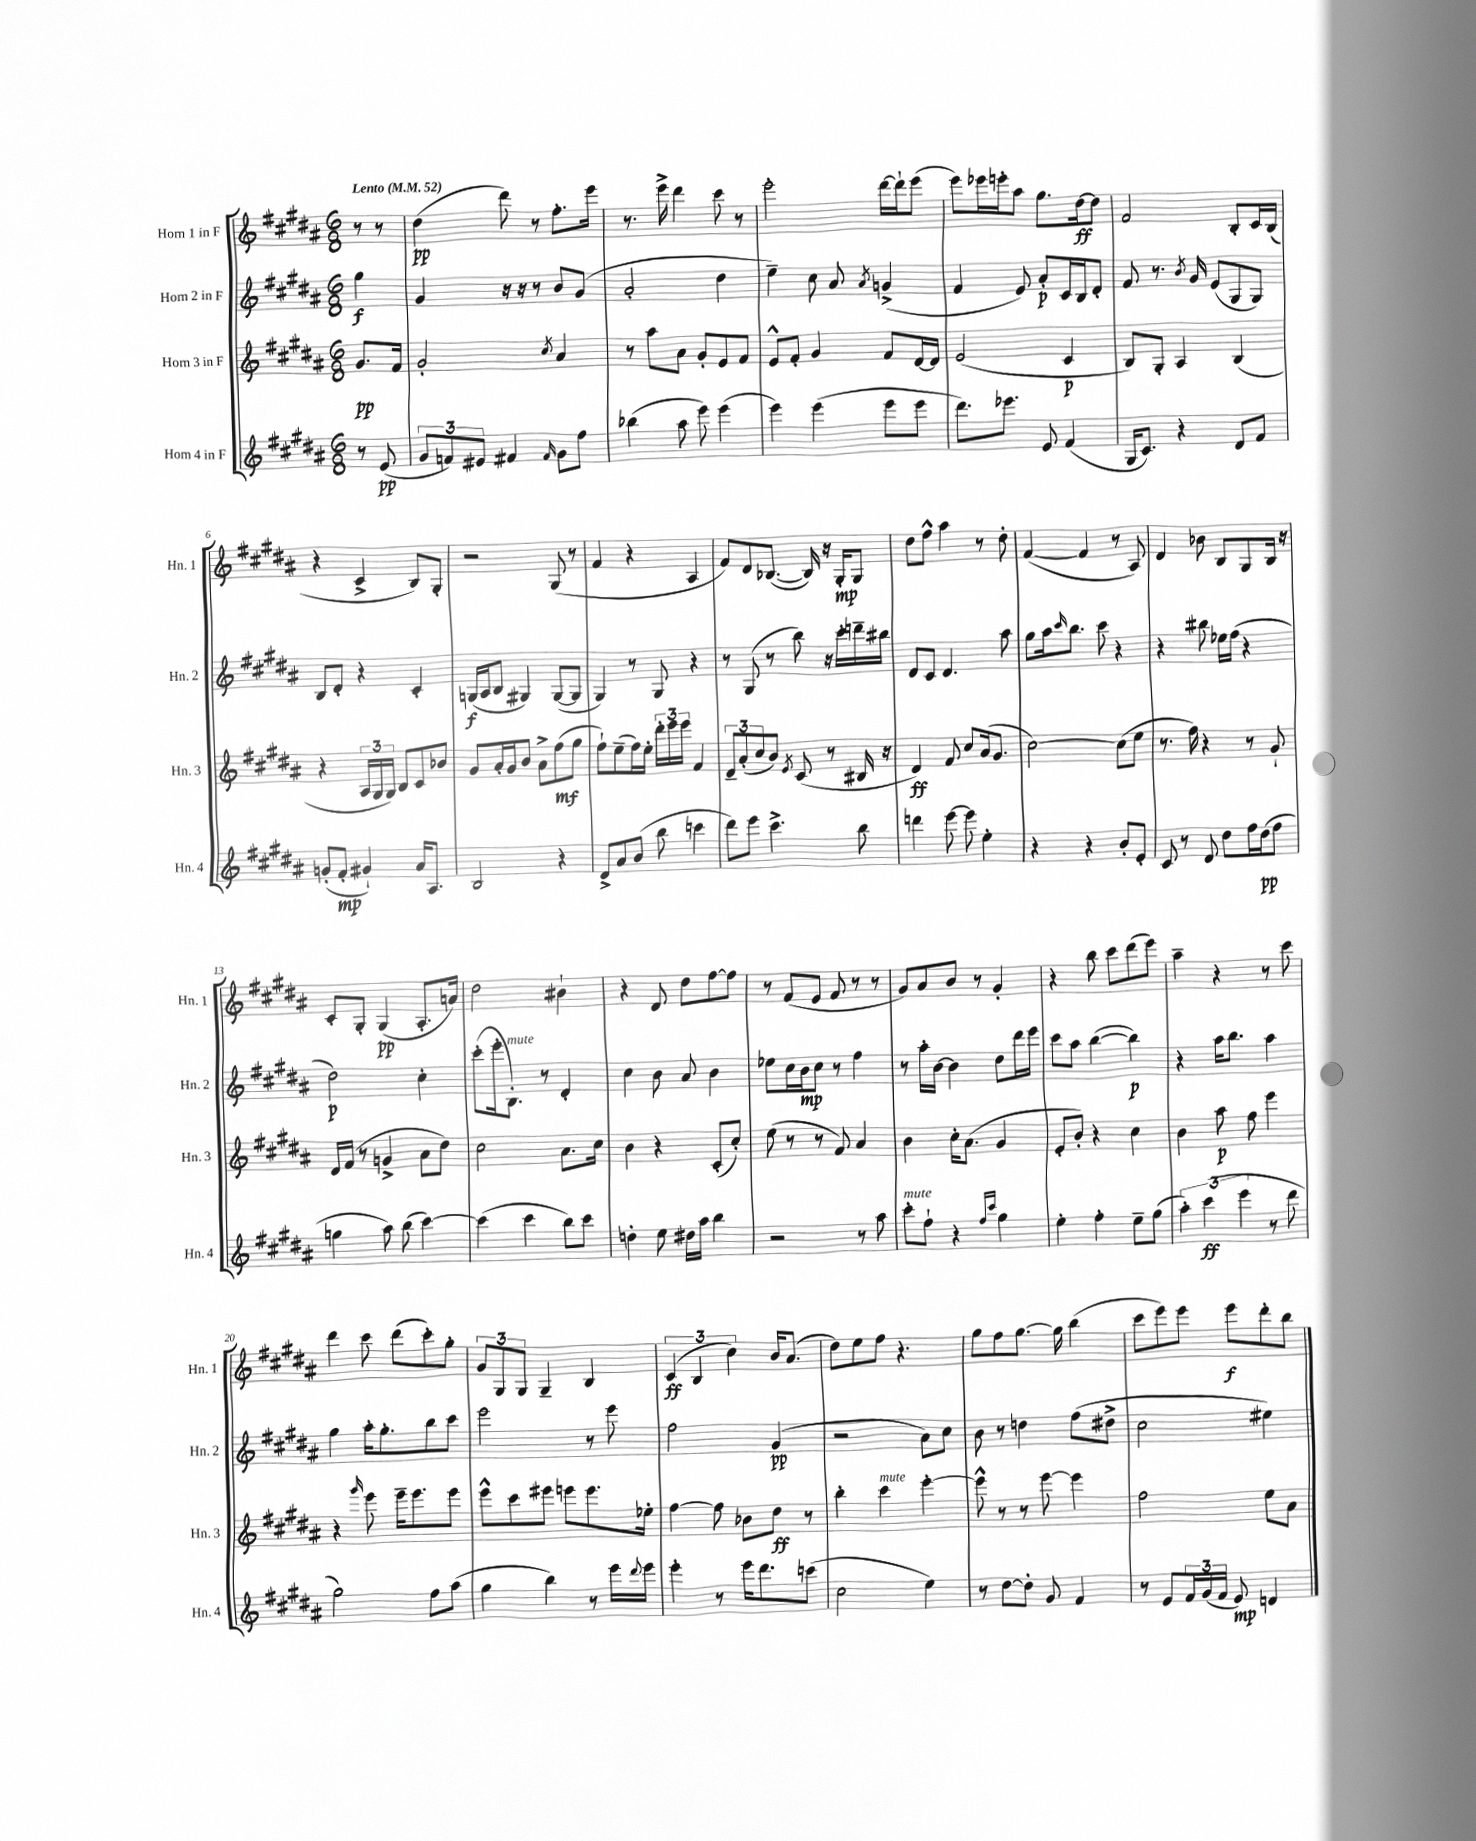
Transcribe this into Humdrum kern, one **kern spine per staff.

**kern	**dynam	**kern	**dynam	**kern	**dynam	**kern	**dynam
*part4	*part4	*part3	*part3	*part2	*part2	*part1	*part1
*staff4	*staff4	*staff3	*staff3	*staff2	*staff2	*staff1	*staff1
*I"Horn 4 in F	*	*I"Horn 3 in F	*	*I"Horn 2 in F	*	*I"Horn 1 in F	*
*I'Hn. 4	*	*I'Hn. 3	*	*I'Hn. 2	*	*I'Hn. 1	*
*clefG2	*	*clefG2	*	*clefG2	*	*clefG2	*
*k[f#c#g#d#a#]	*	*k[f#c#g#d#a#]	*	*k[f#c#g#d#a#]	*	*k[f#c#g#d#a#]	*
*M6/8	*	*M6/8	*	*M6/8	*	*M6/8	*
*MM52	*	*MM52	*	*MM52	*	*MM52	*
=	=	=	=	=	=	=	=
!	!	!	!	!	!	!LO:TX:a:B:t=Lento	!
8r	.	8.g#/L	pp	4gg#\	f	8r	.
(8e/	pp	.	.	.	.	8r	.
.	.	16f#/Jk	.	.	.	.	.
=1	=1	=1	=1	=1	=1	=1	=1
12g#/L	.	2g#'/	.	4g#/	.	(4dd#\	pp
12fn/)	.	.	.	.	.	.	.
12e#X/J	.	.	.	.	.	.	.
4f#X/	.	.	.	16r	.	8ddd#\)	.
.	.	.	.	16r	.	.	.
.	.	.	.	8r	.	8r	.
16qqf#/	.	8qcc#/	.	.	.	.	.
8g#\L	.	4a#/	.	8b/L	.	8.ff#'\L	.
8ff#\J	.	.	.	(8g#/J	.	.	.
.	.	.	.	.	.	16eee\Jk	.
=2	=2	=2	=2	=2	=2	=2	=2
(4bb-X\	.	8r	.	2a#'/	.	8.r	.
.	.	8aa#\L	.	.	.	.	.
.	.	.	.	.	.	16eee^\	.
8aa#\	.	8a#\J	.	.	.	4ddd#\	.
8eee\)	.	8g#'/L	.	.	.	.	.
(4eee\	.	8e/	.	4dd#\	.	8ccc#\	.
.	.	8f#/J	.	.	.	8r	.
=3	=3	=3	=3	=3	=3	=3	=3
4eee\)	.	8e^^/L	.	4ee~\)	.	2eee'\	.
.	.	8f#'/J	.	.	.	.	.
(4eee\	.	4g#/	.	8cc#\	.	.	.
.	.	.	.	8a#/	.	.	.
.	.	.	.	8qa#/	.	.	.
8eee\L	.	8f#/L	.	(4gn^/	.	[16ddd#\LL	.
.	.	.	.	.	.	16ddd#`\J]	.
8eee\J	.	[16d#/L	.	.	.	(8eee\J	.
.	.	16d#/JJ]	.	.	.	.	.
=4	=4	=4	=4	=4	=4	=4	=4
8.ddd#\L)	.	(2e/	.	4f#/	.	8eee\L)	.
.	.	.	.	.	.	16eee-X\L	.
8.eee-X\J	.	.	.	.	.	16eeen'\J	.
.	.	.	.	8e/)	.	8aa#\J	.
8e/	.	.	.	8a#'/L	p	8.gg#\L	.
(4f#/	.	4c#/	p	16c#/L	.	.	.
.	.	.	.	16B/J	.	[16dd#\k	ff
.	.	.	.	8d#'/J	.	8dd#\J]	.
=5	=5	=5	=5	=5	=5	=5	=5
16G#/KL	.	8B/L)	.	8f#/	.	2f#/	.
8.c#/J)	.	.	.	.	.	.	.
.	.	8G#'/J	.	8.r	.	.	.
4r	.	4A#/	.	.	.	.	.
.	.	.	.	8qb/	.	.	.
.	.	.	.	16g#/	.	.	.
.	.	.	.	(8e/L	.	.	.
8d#/L	.	(4B/	.	8G#/	.	8B'/L	.
8f#/J	.	.	.	8G#/J)	.	16c#/L	.
.	.	.	.	.	.	(16B/JJ	.
!!LO:LB:g=z
=6	=6	=6	=6	=6	=6	=6	=6
(8gn'/L	.	4r	.	8B/L	.	4r	.
8f#'/J	mp	.	.	8d#'/J	.	.	.
4g#X`/)	.	24A#/LL	.	4r	.	4c#^/	.
.	.	24G#/	.	.	.	.	.
.	.	24G#/JJ)	.	.	.	.	.
.	.	8B/L	.	.	.	.	.
16a#/KL	.	8c#/	.	4c#'/	.	8B/L)	.
8.A#/J	.	.	.	.	.	.	.
.	.	8b-X/J	.	.	.	8G#'/J	.
=7	=7	=7	=7	=7	=7	=7	=7
2B/	.	8g#/L	.	(16Gn/LL	f	2r	.
.	.	.	.	16A#/J	.	.	.
.	.	16a#'/L	.	8B/J	.	.	.
.	.	16g#/J	.	.	.	.	.
.	.	8b/J	.	4G#X/)	.	.	.
.	.	8a#^\L	.	.	.	.	.
4r	.	(8ff#\	mf	([8G#/L	.	(8G#/	.
.	.	8gg#\J	.	8G#/J]	.	8r	.
=8	=8	=8	=8	=8	=8	=8	=8
8d#^/L	.	8ff#`\L)	.	4G#/)	.	4f#/	.
8a#/	.	(8ee~\	.	.	.	.	.
(8b/J	.	16ff#\L)	.	8r	.	4r	.
.	.	16ee'\JJ	.	.	.	.	.
8bb\	.	24ddd#'\LL	.	8G#/	.	.	.
.	.	24eee\	.	.	.	.	.
.	.	24eee\JJ	.	.	.	.	.
4cccn\	.	4f#/	.	4r	.	4A#/	.
=9	=9	=9	=9	=9	=9	=9	=9
8ddd#\L)	.	12d#~/L	.	8r	.	8f#/L)	.
.	.	(12a#'/	.	.	.	.	.
8eee\J	.	.	.	(8G#/	.	8d#/	.
.	.	12cc#/	.	.	.	.	.
4.ccc#^\	.	8b/J)	.	8r	.	([8.B-X/J	.
.	.	8qe/	.	.	.	.	.
.	.	(8c#/	.	8bb\)	.	.	.
.	.	.	.	.	.	16B-/])	.
.	.	8r	.	16r	.	16r	.
.	.	.	.	16ccc#'\LL	.	16G#'/KL	mp
8bb\	.	16B#X/	.	16dddn~\	.	8G#/J	.
.	.	16r	.	16bb#X\JJ	.	.	.
=10	=10	=10	=10	=10	=10	=10	=10
4dddn\	.	4d#/)	ff	8d#/L	.	8dd#\L	.
.	.	.	.	8c#/J	.	8ff#^^\J	.
[8eee\	.	8f#/	.	4.d#/	.	4aa#\	.
8eee\]	.	8cc#/L	.	.	.	.	.
4ee'\	.	(16a#/k	.	.	.	8r	.
.	.	8.g#/J	.	.	.	.	.
.	.	.	.	8aa#\	.	8dd#'\	.
=11	=11	=11	=11	=11	=11	=11	=11
4r	.	[2cc#\)	.	8gg#\L	.	([4f#/	.
.	.	.	.	16aa#\k	.	.	.
.	.	.	.	16qqccc#/	.	.	.
.	.	.	.	8.bb\J	.	.	.
4r	.	.	.	.	.	4f#/]	.
.	.	.	.	8ccc#\	.	.	.
8b'/L	.	(8cc#\L]	.	4r	.	8r	.
8e'/J	.	8ee\J	.	.	.	8A#/)	.
=12	=12	=12	=12	=12	=12	=12	=12
8c#/	.	8.r	.	4r	.	4d#/	.
8r	.	.	.	.	.	.	.
.	.	16ff#\)	.	.	.	.	.
8d#/	.	4r	.	8bb#X\	.	8b-X\	.
8dd#\L	.	.	.	16ee-X\LL	.	8B/L	.
.	.	.	.	(16ff#\JJ	.	.	.
16ff#\L	.	8r	.	4r	.	8G#/	.
(16dd#\J	pp	.	.	.	.	.	.
8ff#\J	.	8g#`/	.	.	.	16B/Jk	.
.	.	.	.	.	.	16r	.
!!LO:LB:g=z
=13	=13	=13	=13	=13	=13	=13	=13
4ggn\	.	16d#/LL	.	2dd#\)	p	8c#'/L	.
.	.	(16f#/JJ	.	.	.	.	.
.	.	8r	.	.	.	8G#'/J	.
8aa#\)	.	4gn^/	.	.	.	(4G#/	pp
(8bb\	.	.	.	.	.	.	.
[4ccc#\)	.	8a#\L	.	4cc#'\	.	8.A#'/L	.
.	.	8dd#\J)	.	.	.	.	.
.	.	.	.	.	.	16an/Jk)	.
=14	=14	=14	=14	=14	=14	=14	=14
(4ccc#\]	.	2cc#\	.	(8ccc#'\L	.	2dd#\	.
.	.	.	.	16eee'\k	.	.	.
!	!	!	!	!LO:TX:a:i:t=mute	!	!	!
.	.	.	.	8.B'\J)	.	.	.
4ccc#\	.	.	.	.	.	.	.
.	.	.	.	8r	.	.	.
8bb\L)	.	8.a#\L	.	4d#'/	.	4b#X`\	.
8ccc#\J	.	.	.	.	.	.	.
.	.	16cc#\Jk	.	.	.	.	.
=15	=15	=15	=15	=15	=15	=15	=15
4ddn'\	.	4b\	.	4cc#\	.	4r	.
8ee\	.	4r	.	8b\	.	8d#/	.
16dd#X\LL	.	.	.	8a#/	.	8dd#\L	.
16aa#\JJ	.	.	.	.	.	.	.
4bb\	.	(8c#'/L	.	4b\	.	[8ff#\	.
.	.	8cc#'/J)	.	.	.	8ff#\J]	.
=16	=16	=16	=16	=16	=16	=16	=16
2r	.	(8ee\	.	8ee-X\L	.	8r	.
.	.	8r	.	16cc#\L	.	(8f#/L	.
.	.	.	.	16b\J	mp	.	.
.	.	8r	.	8cc#\J	.	8e/J	.
.	.	8f#/)	.	8r	.	8f#/	.
8r	.	4a#/	.	4ff#\	.	8r	.
8aa#\	.	.	.	.	.	8r	.
=17	=17	=17	=17	=17	=17	=17	=17
!LO:TX:a:i:t=mute	!	!	!	!	!	!	!
8ccc#'\L	.	4b\	.	8r	.	8g#/L)	.
8ff#`\J	.	.	.	16aa#'\LL	.	8a#/	.
.	.	.	.	[16b\JJ	.	.	.
4r	.	16cc#'\KL	.	4b\]	.	8b/J	.
.	.	(8.a#\J	.	.	.	.	.
.	.	.	.	.	.	8r	.
16qqff#/LL	.	.	.	.	.	.	.
16qqccc#/JJ	.	.	.	.	.	.	.
4gg#\	.	4g#/	.	8dd#\L	.	4g#'/	.
.	.	.	.	16ddd#\L	.	.	.
.	.	.	.	16eee\JJ	.	.	.
=18	=18	=18	=18	=18	=18	=18	=18
4ee'\	.	8e'/L	.	8ccc#\L	.	4r	.
.	.	8b'/J)	.	8aa#\J	.	.	.
4ff#'\	.	4r	.	([4bb\	.	8bb\	.
.	.	.	.	.	.	8ccc#\L	.
8ee~\L	.	4cc#\	.	4bb\])	p	(8ddd#\	.
(8gg#\J	.	.	.	.	.	8eee\J)	.
=19	=19	=19	=19	=19	=19	=19	=19
6aa#'\)	.	4b\	.	4r	.	4aa#~\	.
(6ccc#\	ff	.	.	.	.	.	.
.	.	8aa#\	p	16aa#\KL	.	4r	.
.	.	.	.	8.bb\J	.	.	.
6eee\	.	.	.	.	.	.	.
.	.	8ff#\	.	.	.	.	.
8r	.	4eee\	.	4aa#\	.	8r	.
8ddd#\	.	.	.	.	.	8ccc#\	.
!!LO:LB:g=z
=20	=20	=20	=20	=20	=20	=20	=20
2gg#\)	.	4r	.	4gg#\	.	4ddd#\	.
.	.	16qqggg#/	.	.	.	.	.
.	.	8eee\	.	16aa#'\KL	.	8ccc#\	.
.	.	.	.	8.gg#'\	.	.	.
.	.	16eee~\KL	.	.	.	(8ddd#\L	.
.	.	8.eee\	.	.	.	.	.
8ff#\L	.	.	.	8bb\	.	8ccc#'\)	.
(8aa#\J	.	8eee\J	.	8ccc#\J	.	8gg#'\J	.
=21	=21	=21	=21	=21	=21	=21	=21
4gg#\	.	8eee^^\L	.	2eee\	.	12g#/L	.
.	.	.	.	.	.	12G#/	.
.	.	8ccc#\	.	.	.	.	.
.	.	.	.	.	.	12G#/J	.
4bb\)	.	8eee#X\J	.	.	.	4G#~/	.
.	.	8eeen\L	.	.	.	.	.
8r	.	8.eee\	.	8r	.	4B/	.
16eee\LL	.	.	.	8eee\	.	.	.
8qqddd#/	.	.	.	.	.	.	.
16eee\JJ	.	16ee-X'\Jk	.	.	.	.	.
=22	=22	=22	=22	=22	=22	=22	=22
4eee'\	.	[4ff#\	.	2ff#\	.	(6c#/	ff
.	.	.	.	.	.	6B/	.
8r	.	8ff#\]	.	.	.	.	.
.	.	.	.	.	.	6cc#\)	.
16eee\KL	.	8b-X\L	.	.	.	.	.
8.ddd#\	.	.	.	.	.	.	.
.	.	8dd#\J	ff	(4g#/	pp	16b/KL	.
.	.	.	.	.	.	(8.a#/J	.
(8cccn\J	.	8r	.	.	.	.	.
=23	=23	=23	=23	=23	=23	=23	=23
2cc#\	.	4bb'\	.	2r	.	8dd#\L)	.
.	.	.	.	.	.	8ee\	.
!	!	!LO:TX:a:i:t=mute	!	!	!	!	!
.	.	4ccc#\	.	.	.	8ff#\J	.
.	.	.	.	.	.	4.r	.
4ee\)	.	[4eee'\	.	8a#\L)	.	.	.
.	.	.	.	8cc#\J	.	.	.
=24	=24	=24	=24	=24	=24	=24	=24
8r	.	8eee^^\]	.	8b\	.	8gg#\L	.
[8dd#\L	.	8r	.	8r	.	8ff#\	.
8dd#'\J]	.	8r	.	4ddn\	.	[8.gg#\J	.
8g#/	.	[8eee\	.	.	.	.	.
.	.	.	.	.	.	16gg#\]	.
4f#/	.	4eee\]	.	(8ff#\L	.	(4bb\	.
.	.	.	.	8dd#X^\J	.	.	.
=25	=25	=25	=25	=25	=25	=25	=25
8r	.	2ff#\	.	2cc#\	.	8ccc#\L	.
8e/L	.	.	.	.	.	8eee\)	.
24f#/L	.	.	.	.	.	8eee\J	.
(24g#/	.	.	.	.	.	.	.
24f#/JJ	.	.	.	.	.	.	.
8e/)	mp	.	.	.	.	8eee\L	f
4dn/	.	8ee\L	.	4ee#X\)	.	8ddd#'\	.
.	.	8a#\J	.	.	.	8bb\J	.
==	==	==	==	==	==	==	==
*-	*-	*-	*-	*-	*-	*-	*-
